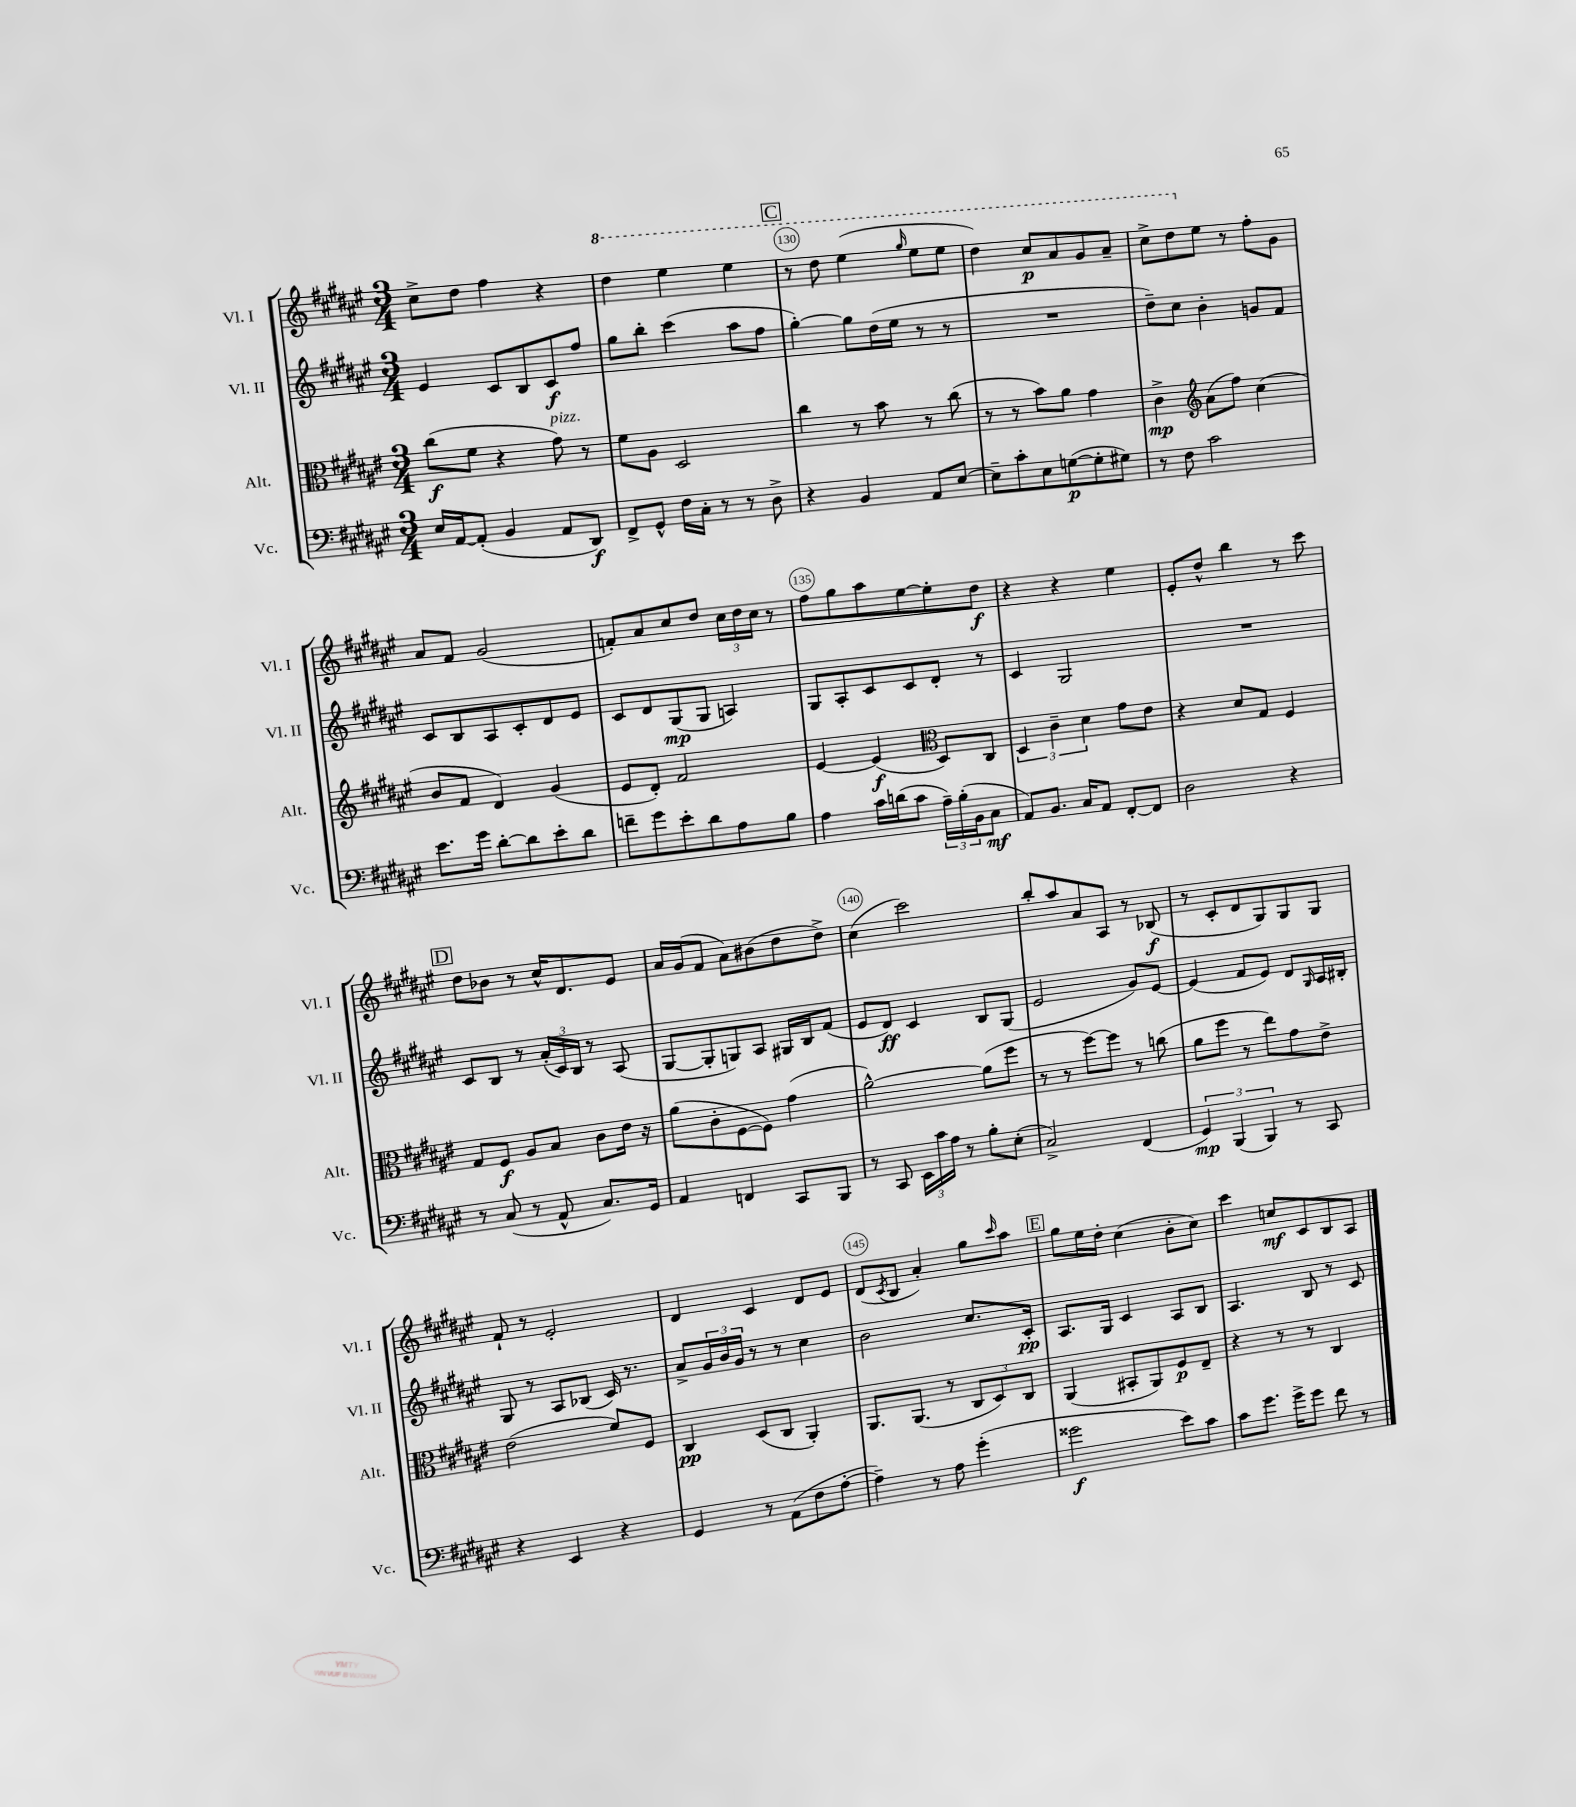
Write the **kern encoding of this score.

**kern	**kern	**kern	**kern
*staff4	*staff3	*staff2	*staff1
*clefF4	*clefC3	*clefG2	*clefG2
*k[f#c#g#d#a#e#]	*k[f#c#g#d#a#e#]	*k[f#c#g#d#a#e#]	*k[f#c#g#d#a#e#]
*M3/4	*M3/4	*M3/4	*M3/4
16E#	(8cc#	4e#	8cc#^
[16AA#	.	.	.
(8AA#']	8f#	.	8dd#
4BB	4r	8c#	4ff#
.	.	8B	.
8AA#	8g#)	8c#	4r
8DD#)	8r	8ff#	.
=	=	=	=
8FF#^	8f#	8gg#	4ddd#
8GG#^^	8A#	8bb'	.
16F#	2D#	(4ccc#	4eee#
16C#'	.	.	.
8r	.	.	.
8r	.	8aa#	4eee#
8D#^	.	8ff#	.
=	=	=	=
4r	4cc#	[4gg#')	8r
.	.	.	8ddd#
4BB	8r	8gg#]	(4eee#
.	8b	(16dd#	.
.	.	16ee#	.
.	.	.	16qqggg#
8AA#	8r	8r	8eee#
[8E#	(8cc#	8r	8eee#
=	=	=	=
8E#~]	8r	2.r	4ddd#)
8c#'	8r	.	.
8E#	8b)	.	8ccc#
([8G	8a#	.	8aa#
8G']	4g#	.	8gg#
8G#)	.	.	8aa#~
=	=	=	=
8r	4c#^	8dd#~)	8ccc#^
8F#	.	8cc#	8ddd#
*	*clefG2	*	*
2c#	(8a#	4b'	8ee#
.	8ff#)	.	8r
.	(4cc#	8g	8ff#'
.	.	8f#	8g#
=	=	=	=
8.e#	8b	8c#	8a#
.	8f#	8B	8f#
16g#	.	.	.
[8d#'	4d#)	8A#	(2g#
8d#]	.	8c#'	.
8e#'	(4g#	8d#	.
8d#	.	8e#	.
=	=	=	=
8f~	8e#	8c#	8f')
8g#	8d#')	8d#	8a#
8e#'	2f#	(8G#	8cc#
8d#	.	8G#	8dd#
8A#	.	4A)	24cc#
.	.	.	24dd#
.	.	.	24cc#
8B	.	.	8r
=	=	=	=
4A#	[4e#	8G#	8ff#
.	.	8A#'	8gg#
16c#	(4e#]	8c#	8aa#
(16d	.	.	.
8c#	.	8c#	[8ee#
*	*clefC3	*	*
24A#~)	8D#)	8d#'	8ee#']
(24B'	.	.	.
24BB	.	.	.
8C#	8C#	8r	8dd#
=	=	=	=
8AA#)	6D#	4c#	4r
8.BB	.	.	.
.	6c#~	.	.
.	.	2G#	4r
16C#	.	.	.
.	6d#	.	.
8AA#	.	.	.
[8FF#'	8g#	.	4ee#
8FF#]	8e#	.	.
=	=	=	=
2D#	4r	2.r	8e#'
.	.	.	8dd#^^
.	8d#	.	4bb
.	8G#	.	.
4r	4F#	.	8r
.	.	.	8ccc#
=	=	=	=
8r	8G#	8c#	8dd#
(8C#	8F#	8B	8b-
8r	8A#	8r	8r
8AA#^^	8B	(24a#'	16cc#^^
.	.	24c#)	.
.	.	.	8.d#
.	.	24B	.
8.C#)	8c#	8r	.
.	16e#	(8A#	8e#
16GG#	16r	.	.
=	=	=	=
4AA#	(8a#	[8G#	16a#
.	.	.	(16g#
.	8c#'	8G#']	8f#
4FF	[8F#	8G)	8a#)
.	8F#])	8A#	(8b#
8CC#	(4g#	16G#	8dd#
.	.	16B	.
8BBB	.	(8f#	8dd#^)
=	=	=	=
8r	[2a#^^)	8e#	(4cc#
8CC#	.	8d#)	.
24EE#	.	4c#	2ccc#)
24c#	.	.	.
24A#	.	.	.
8r	.	.	.
8B'	(8a#]	8B	.
(8E#'	8ff#	(8G#	.
=	=	=	=
2C#^)	8r	2e#	8bb'
.	8r	.	8aa#
.	[8ff#)	.	8a#
.	8ff#]	.	8A#
(4FF#	8r	8g#)	8r
.	(8cc	[8e#	(8B-
=	=	=	=
6GG#)	8a#	(4e#]	8r
.	8ff#	.	8c#'
(6BBB	.	.	.
.	8r	8f#	8d#
6BBB)	.	.	.
.	8ee#)	8e#)	8G#)
8r	8g#	8d#	8G#
.	.	16qqG#	.
8CC#	8e#^	16A#	8G#
.	.	16B#'	.
=	=	=	=
4r	(2e#	8G#	8f#`
.	.	8r	8r
4EE#	.	8A#	2e#'
.	.	(8B-	.
4r	8f#)	16c#)	.
.	.	8.r	.
.	8F#	.	.
=	=	=	=
4GG#	4C#	8a#^	4d#
.	.	24g#	.
.	.	24b	.
.	.	24g#	.
8r	(8D#	8r	4c#
(8AA#	8C#	8r	.
8F#	4AA#')	4cc#	8d#
[8A#'	.	.	8e#
=	=	=	=
4A#~])	8.AA#	2b	(8d#
.	.	.	8qc#
.	.	.	8B
.	(8.AA#	.	.
8r	.	.	4a#')
8A#	8r	.	.
(4g#'	12C#	8.cc#	8gg#
.	12D#)	.	.
.	.	.	16qqccc#
.	.	.	8aa#
.	12C#	.	.
.	.	16c#'	.
=	=	=	=
2g##	(4AA#	8.A#	8gg#
.	.	.	16ee#
.	.	16G#	16dd#'
.	8BB#'	4c#	(4cc#
.	8AA#)	.	.
8e#)	8F#	8A#	8b'
8c#	8E#~	8B	8cc#)
=	=	=	=
8c#	4r	4.A#	4ccc#
8.g#	.	.	.
.	8r	.	8cc
16g#^	.	.	.
8g#	8r	8B	8c#
8f#	4C#	8r	8B
8r	.	8c#	8A#
==	==	==	==
*-	*-	*-	*-
